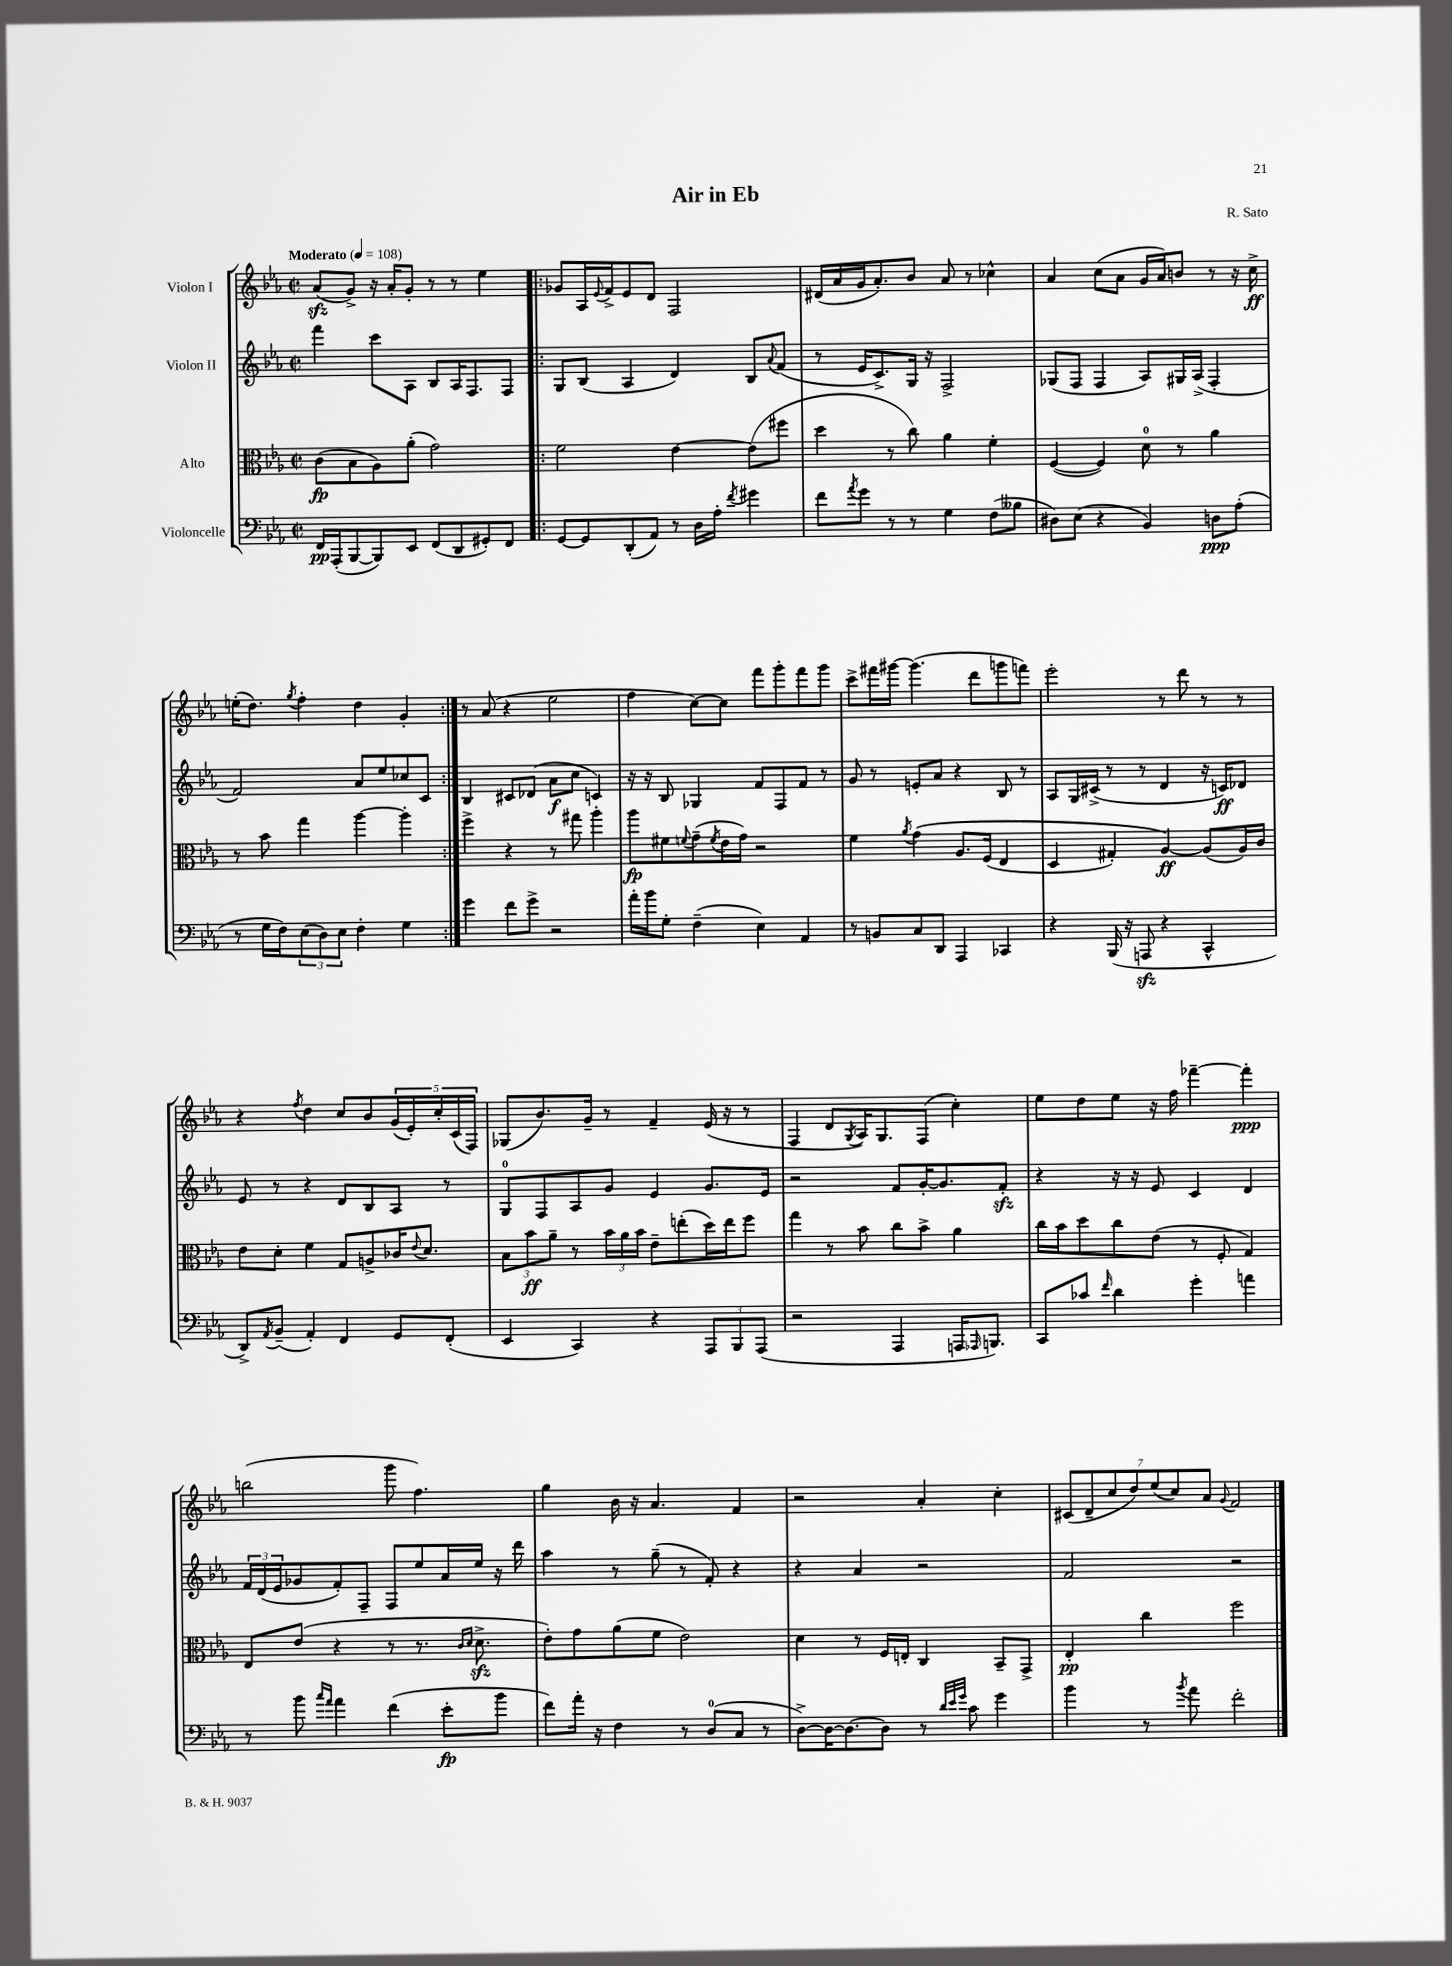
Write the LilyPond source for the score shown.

\header { title = "Air in Eb" composer = "R. Sato" }
<<
\new StaffGroup <<
\new Staff = "s0" \with { instrumentName = "Violon I" } {
    \clef treble \key ees \major \defaultTimeSignature \time 2/2 \tempo "Moderato" 4 = 108
    aes'8\sfz( g'8->) r16 aes'16-. g'8-. r8 r8 ees''4 |
    \repeat volta 2 { ges'8 aes16 \appoggiatura { ees'8 } f'16-> ees'8 d'8 f2 |
    dis'16( aes'16 g'16 aes'8.-.) bes'8 aes'8 r8 ces''4-^ |
    aes'4 c''8( aes'8 g'16 aes'16) b'8 r8 r16 c''16->\ff |
    e''16-.( d''8.) \acciaccatura { g''8 } f''4-. d''4 g'4-. | }
    r8 aes'8( r4 ees''2 |
    f''4 c''8~) c''8 f'''8 g'''8-. f'''8 g'''8 |
    c'''8-> fis'''16 gis'''16~ gis'''4.( d'''8 g'''8 f'''8) |
    ees'''2-. r8 d'''8 r8 r8 |
    r4 \acciaccatura { f''8 } d''4 c''8 bes'8 \tuplet 5/4 { g'16( ees'16-.) c''16-. c'16( f16) } |
    ges8( bes'8.) g'16-- r8 f'4-- ees'16( r16 r8 |
    f4 d'8 \acciaccatura { g8 } aes16) g8. f8( c''4-.) |
    ees''8 d''8 ees''8 r16 f''16 fes'''4~-- fes'''4-.\ppp |
    b''2( g'''8 f''4.) |
    g''4 bes'16 r16 aes'4. f'4 |
    r2 aes'4-. c''4-. |
    \tuplet 7/4 { cis'8( d'8-- c''8 d''8) ees''8( c''8) aes'8 } \appoggiatura { g'8 } f'2 \bar "|." |
}
\new Staff = "s1" \with { instrumentName = "Violon II" } {
    \clef treble \key ees \major \defaultTimeSignature \time 2/2
    f'''4 c'''8 aes8 bes8 aes16 f8. f8 |
    \repeat volta 2 { g8 bes8( aes4 d'4) bes8 \appoggiatura { aes'8 } f'8( |
    r8 ees'16 c'8.->) g16 r16 f2-> |
    ges8( f8 f4 aes8) gis16 aes16->( f4-. |
    f'2) aes'8 ees''8 ces''8 c'8 | }
    bes4 cis'8 des'8( aes'8\f c''8 c'4) |
    r16 r16 bes8 ges4 f'8 f8 f'8 r8 |
    g'8 r8 e'8-. aes'8 r4 bes8 r8 |
    aes8 g16 cis'16->( r8 r8 d'4 r16 c'16\ff) des'8 |
    ees'8 r8 r4 d'8 bes8 aes8 r8 |
    g8-0 f8 aes8 g'8 ees'4 g'8. ees'16 |
    r2 f'8 g'16~-. g'8. f'8-.\sfz |
    r4 r16 r16 ees'8 c'4 d'4 |
    \tuplet 3/2 { f'16 d'16( ees'16 } ges'8 f'8-.) f8-- f8 ees''8 aes'16 ees''16 r16 d'''16 |
    aes''4 r8 g''8--( r8 f'8-.) r4 |
    r4 aes'4 r2 |
    f'2 r2 \bar "|." |
}
\new Staff = "s2" \with { instrumentName = "Alto" } {
    \clef alto \key ees \major \defaultTimeSignature \time 2/2
    c'8\fp( bes8 aes8) aes'8-.( g'2) |
    \repeat volta 2 { f'2 ees'4~ ees'8( fis''8 |
    d''4 r8 c''8) aes'4 f'4-. |
    f4~( f4) d'8-0 r8 aes'4 |
    r8 bes'8 g''4 aes''4~ aes''4-. | }
    f''4-> r4 r8 gis''8 aes''4-. |
    aes''8\fp fis'8 \appoggiatura { f'8 } g'8--( \acciaccatura { f'8 } ees'16 g'16) r2 |
    f'4 \acciaccatura { aes'8 } g'4\( aes8. f16( ees4 |
    d4 gis4-.) aes4~\ff\) aes8( aes16) c'16 |
    ees'8 d'8-. f'4 g8 a8-> ces'16 \appoggiatura { ees'8 } d'8. |
    \tuplet 3/2 { bes8 bes'8\ff aes'8-- } r8 \tuplet 3/2 { bes'16 aes'16 bes'16 } ees'8-- e''8-.( d''16) e''16 f''8 |
    g''4 r8 bes'8 c''8 bes'8-> aes'4 |
    c''16 bes'16 d''8 c''8 ees'8( r8 f8-. g4) |
    ees8 ees'8( r4 r8 r8. \grace { c'16 d'16 } d'8.->\sfz |
    ees'8-.) g'8 aes'8( f'8 ees'2) |
    d'4 r8 f16 e16-. c4 bes,8-- g,8-> |
    ees4-.\pp c''4 f''2 \bar "|." |
}
\new Staff = "s3" \with { instrumentName = "Violoncelle" } {
    \clef bass \key ees \major \defaultTimeSignature \time 2/2
    f,16\pp aes,,16-.( bes,,8~ bes,,8) ees,8 f,8( d,8 gis,8-.) f,8 |
    \repeat volta 2 { g,8~ g,8 d,8-.( aes,8) r8 d16 aes16-. \acciaccatura { f'8 } gis'4 |
    f'8 \acciaccatura { aes'8 } g'8 r8 r8 g4 f8( beses8 |
    dis8) ees8( r4 bes,4) d8\ppp aes8-.( |
    r8 g16 f16) \tuplet 3/2 { ees8( d8) ees8 } f4-. g4 | }
    g'4 f'8 g'8-> r2 |
    aes'16-. bes'16 g8-. f4--( ees4) aes,4 |
    r8 b,8 c8 d,8 aes,,4 ces,4 |
    r4 bes,,16( r16 a,,8\sfz r4 c,4-^ |
    d,8->) \acciaccatura { aes,8 } bes,8--( aes,4-.) f,4 g,8 f,8-.( |
    ees,4 c,4) r4 \tuplet 3/2 { aes,,8 bes,,8 aes,,8( } |
    r2 aes,,4 a,,16 \grace { aes,,16 } b,,8.) |
    c,8 ces'8 \grace { f'16 } d'4 g'4-. a'4 |
    r8 bes'8 \grace { c''16 aes'16 } aes'4 f'4( ees'8-.\fp bes'8 |
    f'8) aes'16-. r16 f4 r8 d8-0( c8 r8 |
    d8~->) d16~ d8.~ d8 r8 \grace { d'32 ees'32 g'32 } c'8 g'4 |
    bes'4 r8 \acciaccatura { bes'8 } aes'8 f'2-. \bar "|." |
}
>>
>>
\layout { \context { \Score \remove "Bar_number_engraver" } }
